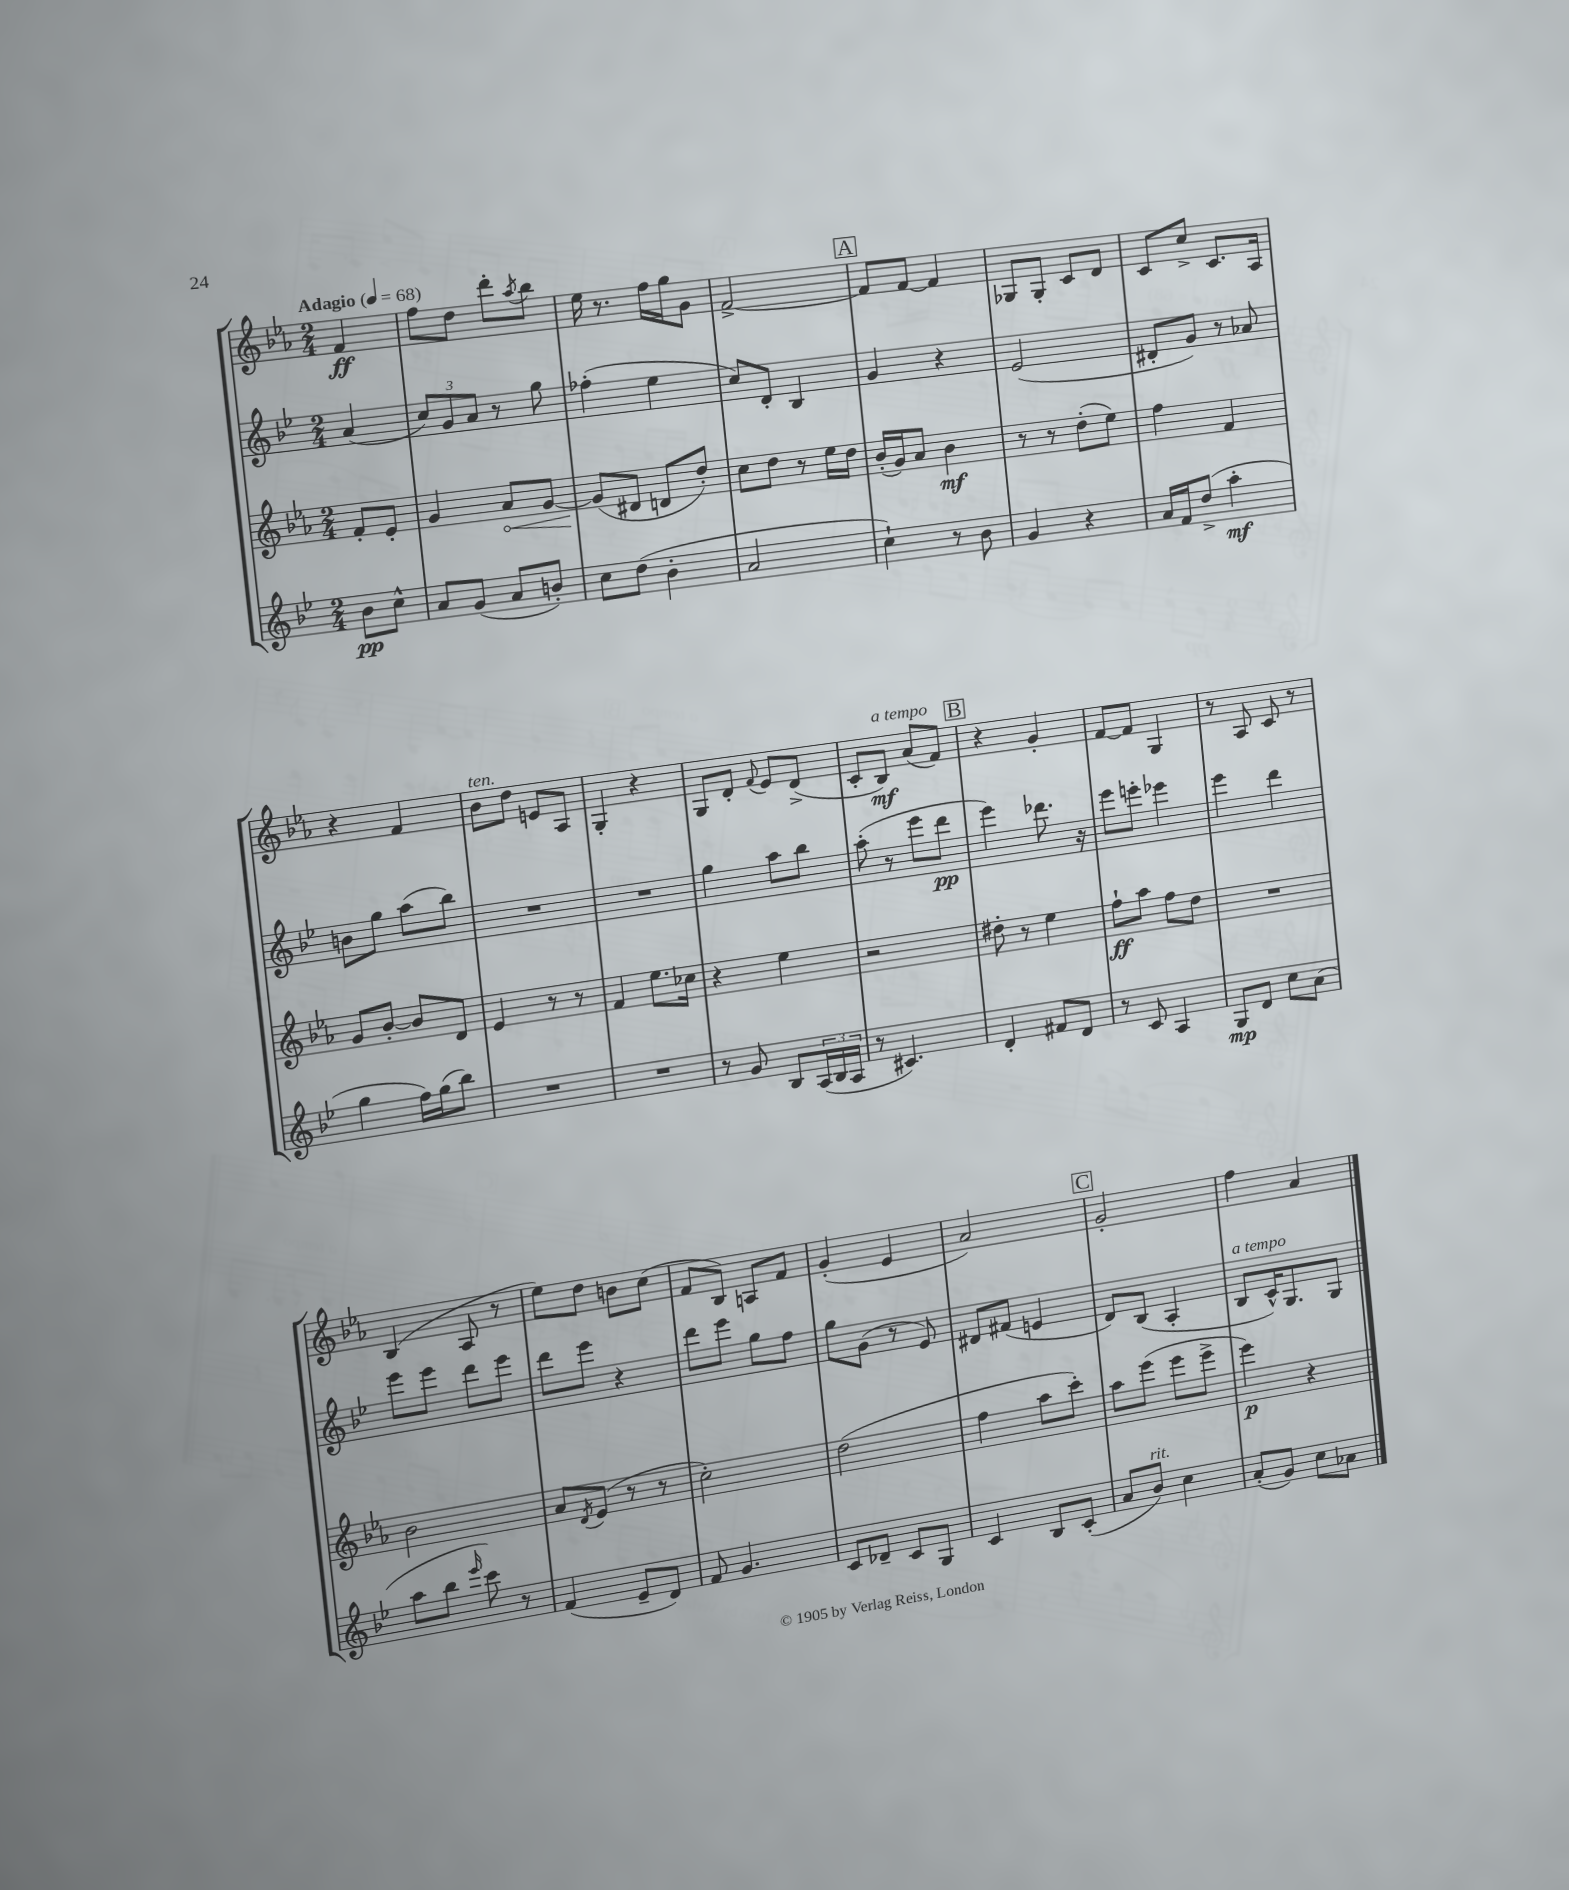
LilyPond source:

<<
\new StaffGroup <<
\new Staff = "s0" {
    \clef treble \key ees \major \numericTimeSignature \time 2/4 \partial 4 \tempo "Adagio" 4 = 68
    f'4\ff |
    f''8 d''8 d'''8-. \acciaccatura { aes''8 } bes''8 |
    ees''16 r8. f''16 g''16 g'8 |
    f'2~-> |
    \mark \markup { \box "A" } f'8 f'8~ f'4 |
    ges8 ges8-. c'8 d'8 |
    c'8 c''8-> c'8. aes16 |
    r4 f'4 |
    bes'8^\markup { \italic "ten." } d''8 e'8 aes8 |
    g4-. r4 |
    g8 d'8-. \appoggiatura { f'8 } ees'8 d'8->( |
    c'8-. bes8\mf^\markup { \italic "a tempo" }) aes'8( f'8) |
    \mark \markup { \box "B" } r4 g'4-. |
    f'8~ f'8 g4 |
    r8 aes8 c'8 r8 |
    bes4( aes8 r8 |
    ees''8) d''8 b'8 c''8( |
    f'8 bes8) a8 f'8 |
    g'4-.( ees'4 |
    aes'2) |
    \mark \markup { \box "C" } g'2-. |
    f''4 aes'4 \bar "|." |
}
\new Staff = "s1" {
    \clef treble \key bes \major \numericTimeSignature \time 2/4 \partial 4
    a'4( |
    \tuplet 3/2 { c''8) g'8 a'8 } r8 g''8 |
    fes''4-.( ees''4 |
    c''8) d'8-. bes4 |
    \mark \markup { \box "A" } g'4 r4 |
    ees'2( |
    dis'8-. g'8) r8 aes'8 |
    b'8 g''8 a''8( bes''8) |
    R2 |
    R2 |
    g''4 a''8 bes''8 |
    a''8-.( r8 ees'''8 d'''8\pp |
    \mark \markup { \box "B" } ees'''4) des'''8. r16 |
    ees'''8 e'''8-. ees'''4 |
    ees'''4 d'''4 |
    ees'''8 ees'''8 d'''8 ees'''8 |
    d'''8 ees'''8 r4 |
    d'''8 ees'''8 g''8 f''8 |
    g''8 g'8( r8 ees'8) |
    dis'8 fis'8( e'4 |
    \mark \markup { \box "C" } d'8) bes8( a4-. |
    bes8^\markup { \italic "a tempo" } c'16-^) g8. g8 \bar "|." |
}
\new Staff = "s2" {
    \clef treble \key ees \major \numericTimeSignature \time 2/4 \partial 4
    f'8-. ees'8-. |
    g'4 \once \override Hairpin.circled-tip = ##t aes'8\< g'8~ |
    g'8\!( dis'8 d'8 d''8-.) |
    c''8 d''8 r8 ees''16 d''16 |
    \mark \markup { \box "A" } bes'16-.( g'16) aes'8 bes'4\mf |
    r8 r8 d''8-.( ees''8) |
    f''4 f'4 |
    g'8 bes'8~-. bes'8 d'8 |
    ees'4 r8 r8 |
    f'4 ees''8. ces''16 |
    r4 ees''4 |
    r2 |
    \mark \markup { \box "B" } dis''8-. r8 ees''4 |
    f''8-!\ff aes''8 f''8 d''8 |
    R2 |
    bes'2 |
    aes'8 \acciaccatura { d'8 } ees'8( r8 r8 |
    c''2-.) |
    d''2( |
    f''4 aes''8 c'''8-.) |
    \mark \markup { \box "C" } aes''8 ees'''8( ees'''8 ees'''8-> |
    ees'''4\p) r4 \bar "|." |
}
\new Staff = "s3" {
    \clef treble \key bes \major \numericTimeSignature \time 2/4 \partial 4
    bes'8\pp c''8-^ |
    a'8 g'8( a'8 b'8-.) |
    c''8 d''8( bes'4-. |
    a'2 |
    \mark \markup { \box "A" } c''4-!) r8 bes'8 |
    g'4 r4 |
    a'16 f'16 d''8->( a''4-.\mf |
    g''4 f''16) g''16( bes''8) |
    R2 |
    R2 |
    r8 g'8 bes8 \tuplet 3/2 { a16( bes16 a16 } |
    r8 cis'4.) |
    \mark \markup { \box "B" } d'4-. fis'8 d'8 |
    r8 c'8 a4 |
    g8\mp d'8 c''8 a'8( |
    a''8 bes''8 \grace { ees'''16 } c'''8) r8 |
    f'4( ees'8-- d'8) |
    f'8 g'4. |
    c'8 des'8-- c'8 g8 |
    c'4 bes8 c'8-.( |
    \mark \markup { \box "C" } a'8 bes'8^\markup { \italic "rit." }) c''4 |
    a'8-.( g'8) c''8 aes'8 \bar "|." |
}
>>
>>
\layout { \context { \Score \remove "Bar_number_engraver" } }
